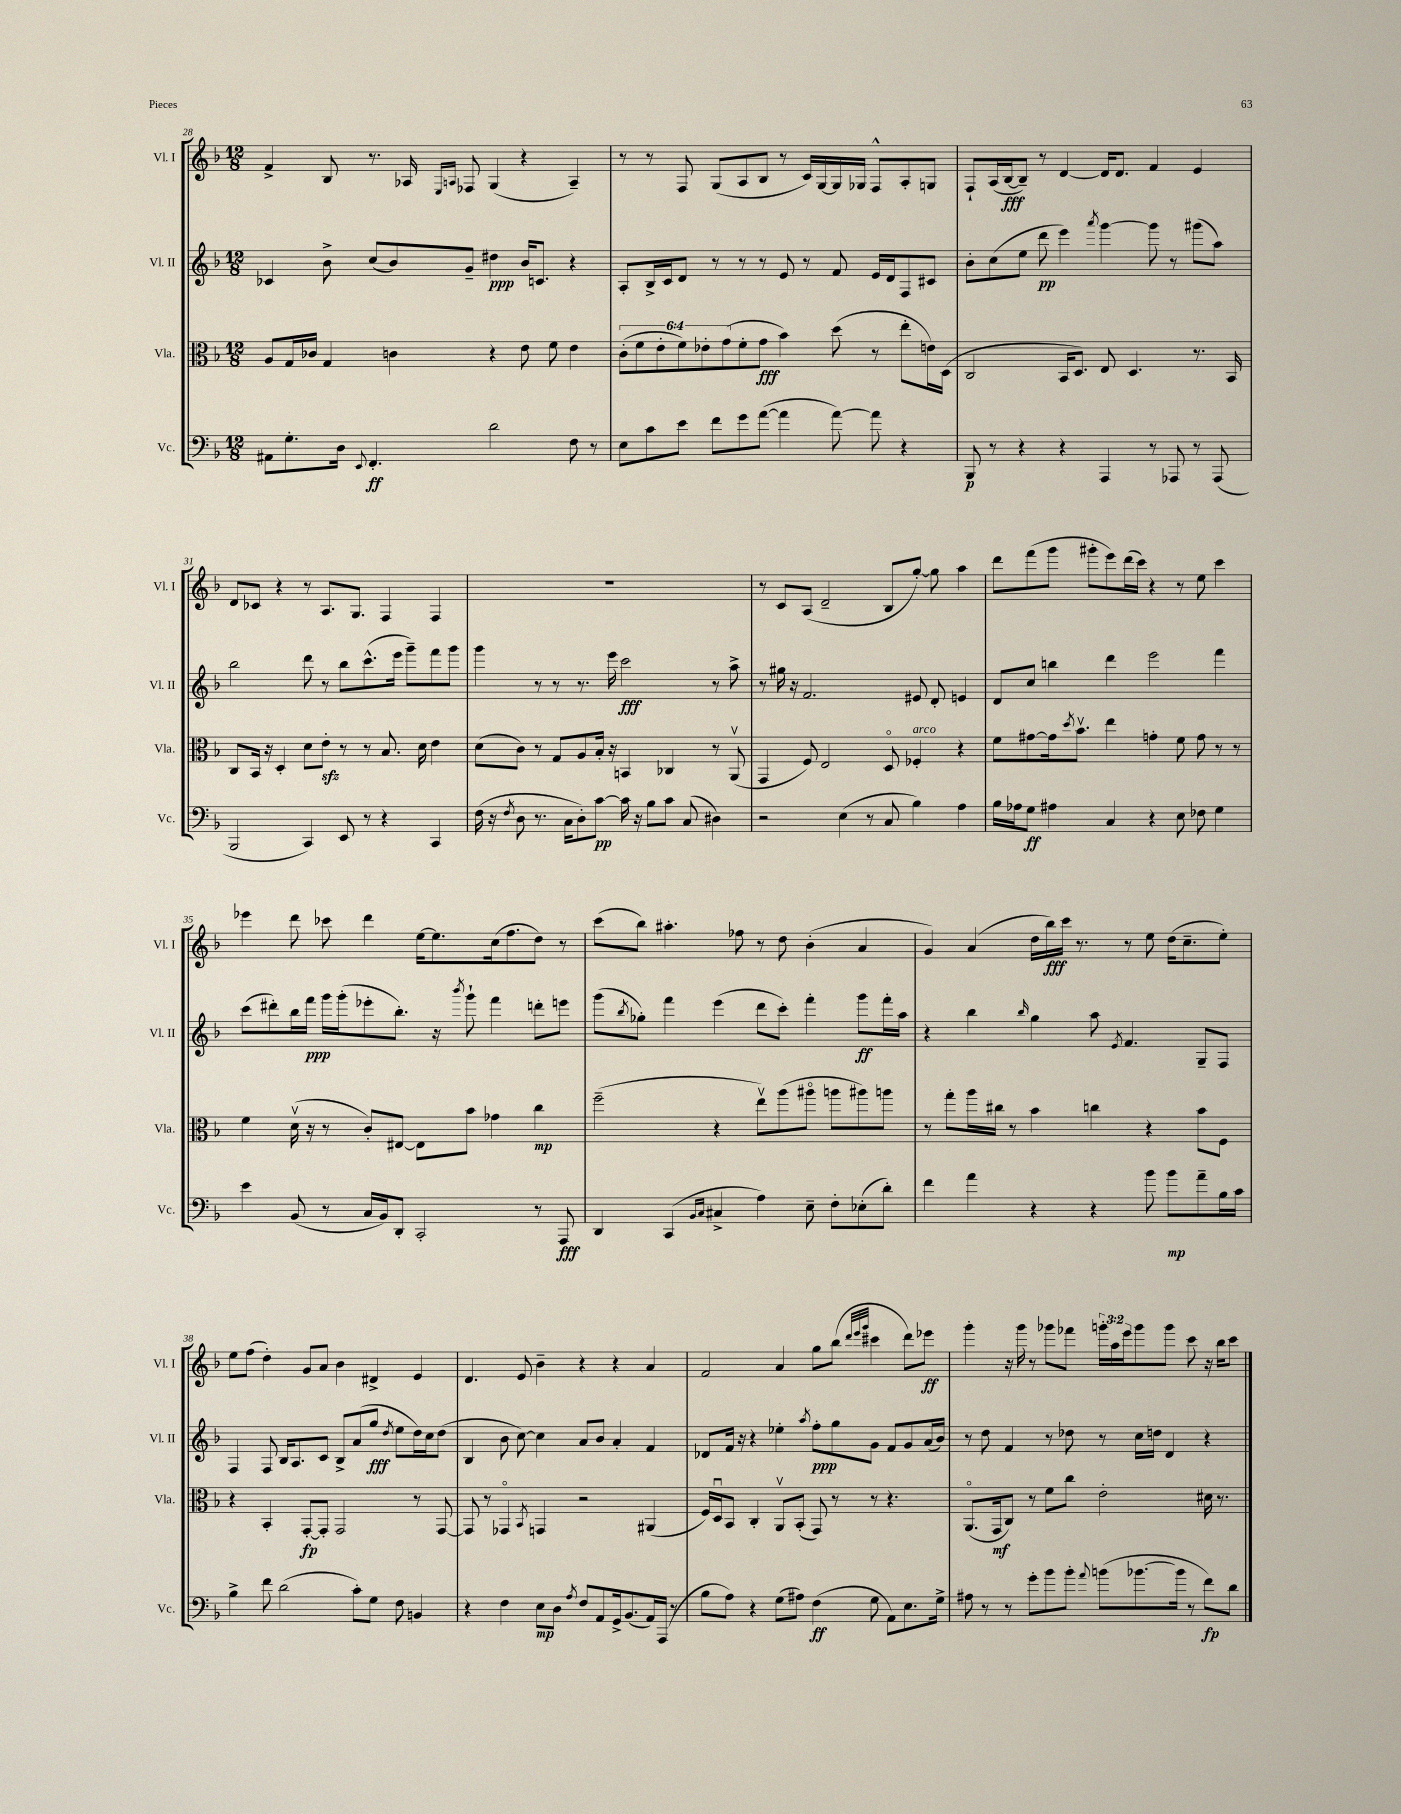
<<
\new StaffGroup <<
\new Staff = "s0" \with { instrumentName = "Vl. I" shortInstrumentName = "Vl. I" } {
    \clef treble \key f \major \numericTimeSignature \time 12/8 \override Staff.TupletNumber.text = #tuplet-number::calc-fraction-text
    f'4-> bes8 r8. aes16 \grace { e16 a16 } fes8 g4( r4 a4--) |
    r8 r8 f8 g8( a8 bes8 r8 c'16) g16~ g16 ges16 f8-^ a8-. g8 |
    f8-! a16( bes16~\fff bes8--) r8 d'4~ d'16 d'8. f'4 e'4 |
    d'8 ces'8 r4 r8 a8. g8. f4 f4 |
    R1. |
    r8 c'8 a8( d'2-- bes8 g''8~-.) g''8 a''4 |
    d'''8 f'''8( g'''8 gis'''8-. e'''8) d'''16( c'''16) r4 r8 e''8 c'''4 |
    ees'''4 d'''8 ces'''8 d'''4 e''16~ e''8. c''16( f''8. d''8) r8 |
    c'''8( bes''8) ais''4.-. fes''8 r8 d''8 bes'4-.( a'4 |
    g'4) a'4( d''16 bes''16\fff) c'''16 r8. r8 e''8 d''16( c''8.-- e''8-.) |
    e''8 f''8( d''4-.) g'8 a'8 bes'4 dis'4-> e'4 |
    d'4. e'8 bes'4-- r4 r4 a'4 |
    f'2 a'4 g''8 bes''8( \grace { d'''32 e'''32 g'''32 } cis'''4 d'''8) ees'''8\ff |
    g'''4-. r16 g'''16 r8 ges'''8 fes'''8 \tuplet 3/2 { g'''16-. a''16 e'''16 } g'''8 g'''8 c'''8 r16 bes''16 c'''8 \bar "|." |
}
\new Staff = "s1" \with { instrumentName = "Vl. II" shortInstrumentName = "Vl. II" } {
    \clef treble \key f \major \numericTimeSignature \time 12/8
    ces'4 bes'8-> c''8( bes'8) g'8-- dis''4\ppp bes'16 c'8. r4 |
    a8-. bes16-> c'16 d'8 r8 r8 r8 e'8 r8 f'8 e'16 d'16 f8 cis'8 |
    bes'8-. c''8( e''8 d'''8\pp e'''4) \acciaccatura { a'''8 } g'''4~ g'''8 r8 gis'''8( a''8) |
    bes''2 d'''8 r8 bes''8 c'''8.-^( e'''16 g'''8--) f'''8 g'''8 |
    g'''4 r8 r8 r8. e'''16 c'''2\fff r8 a''8-> |
    r8 gis''16 r16 f'2. eis'8 d'8-. e'4 |
    d'8 c''8 b''4 d'''4 e'''2 f'''4 |
    c'''8( dis'''8-.) bes''16 f'''16\ppp g'''16 g'''16-.( ees'''8-. bes''8.-.) r16 \acciaccatura { bes'''8 } g'''8-! f'''4 d'''8-. e'''8 |
    g'''8( \acciaccatura { bes''8 } ges''8-.) f'''4 e'''4( d'''8 c'''8-.) f'''4-. g'''8\ff f'''16-. a''16 |
    r4 bes''4 \grace { bes''16 } g''4 a''8 \acciaccatura { e'8 } f'4. g8-- f8 |
    f4 f8 bes16 a8. c'8 bes8-> a'8( g''8\fff \acciaccatura { d''8 } e''8 d''16) c''16 d''8( |
    bes4 bes'8 c''8~) c''4 a'8 bes'8 a'4-. f'4 |
    des'8 f'16 r16 r4 ees''4-. \acciaccatura { a''8 } f''8-.\ppp g''8 g'8 f'8 g'8 a'16( bes'16) |
    r8 d''8 f'4 r8 des''8 r8 c''16 d''16 d'4 r4 \bar "|." |
}
\new Staff = "s2" \with { instrumentName = "Vla." shortInstrumentName = "Vla." } {
    \clef alto \key f \major \numericTimeSignature \time 12/8 \override Staff.TupletNumber.text = #tuplet-number::calc-fraction-text
    a8 g16 ces'16 g4 c'4 r4 e'8 f'8 e'4 |
    \tuplet 6/4 { c'8-.( f'8 e'8-. f'8) ees'8-. g'8( } f'8-. g'8\fff bes'4) d''8( r8 e''8-. e'16) d16( |
    c2 bes,16 d8.) e8 d4. r8. bes,16 |
    c8 bes,16 r16 d4-. d'8 e'8-.\sfz r8 r8 bes8. d'16 e'4 |
    d'8( c'8) r8 g8 a8 bes16-. r16 b,4 ces4 r8 a,8\upbow( |
    g,4 f8) e2 d8\flageolet fes4-.^\markup { \italic "arco" } r4 |
    f'8 gis'8~ gis'16 \acciaccatura { d''8 } bes'8.\upbow e''4 g'4-. f'8 g'8 r8 r8 |
    f'4 d'16\upbow( r16 r8 c'8-.) eis8~ eis8 bes'8 ges'4 c''4\mp |
    f''2--( r4 e''8\upbow) a''8( ais''8\flageolet a''8 ais''8) a''8 |
    r8 g''8-. a''16 cis''16 r8 bes'4 c''4 r4 bes'8 f8 |
    r4 bes,4-. g,8~-.\fp g,8-. g,2 r8 g,8~ |
    g,8 r8 ges,4\flageolet \acciaccatura { bes,8 } g,4 r2 ais,4( |
    f16) d16\downbow bes,8 c4-. a,8\upbow bes,8-.( g,8) r8 r8 r4. |
    a,8.\flageolet( g,16\mf c8) r8 f'8 c''8 e'2-. dis'16 r8. \bar "|." |
}
\new Staff = "s3" \with { instrumentName = "Vc." shortInstrumentName = "Vc." } {
    \clef bass \key f \major \numericTimeSignature \time 12/8
    ais,8 g8.-. d16 \appoggiatura { e,8 } f,4.-.\ff d'2 f8 r8 |
    e8 c'8 e'8 f'8 g'8 a'8~( a'4 a'8~) a'8 r4 |
    bes,,8\p r8 r4 r4 a,,4 r8 aes,,8 r8 aes,,8( |
    bes,,2 c,4) e,8 r8 r4 c,4 |
    f16( r16 \acciaccatura { f8 } d8 r8. c16 d8-.) c'8~\pp c'16 r16 bes8 c'8 c8( dis4) |
    r2 e4( r8 c8 bes4) a4 |
    bes16 aes16 g8\ff ais4 c4 r4 e8 fes8 g4 |
    e'4 bes,8( r8 c16 bes,16) d,8-. c,2-. r8 a,,8\fff |
    d,4 c,4( \grace { bes,16 c16 } cis4-> a4) e8-- f8-. ees8-.( d'8-.) |
    f'4 a'4 r4 r4 bes'8 bes'8\mp a'8-- bes16 c'16 |
    bes4-> f'8 d'2( c'8-.) g8 f8 b,4 |
    r4 f4 e8\mp d8 \acciaccatura { a8 } f8 a,8 g,16-> bes,8.( a,16) a,,16( r8 |
    bes8 a8) r4 g8( ais8) f4\ff( g8 a,8) e8. g16-> |
    ais8 r8 r8 g'8-. bes'8 bes'8-. \appoggiatura { a'8 } b'8( bes'8.~ bes'16 r8 f'8\fp) d'8 \bar "|." |
}
>>
>>
\layout { \context { \Score currentBarNumber = #28 } }
